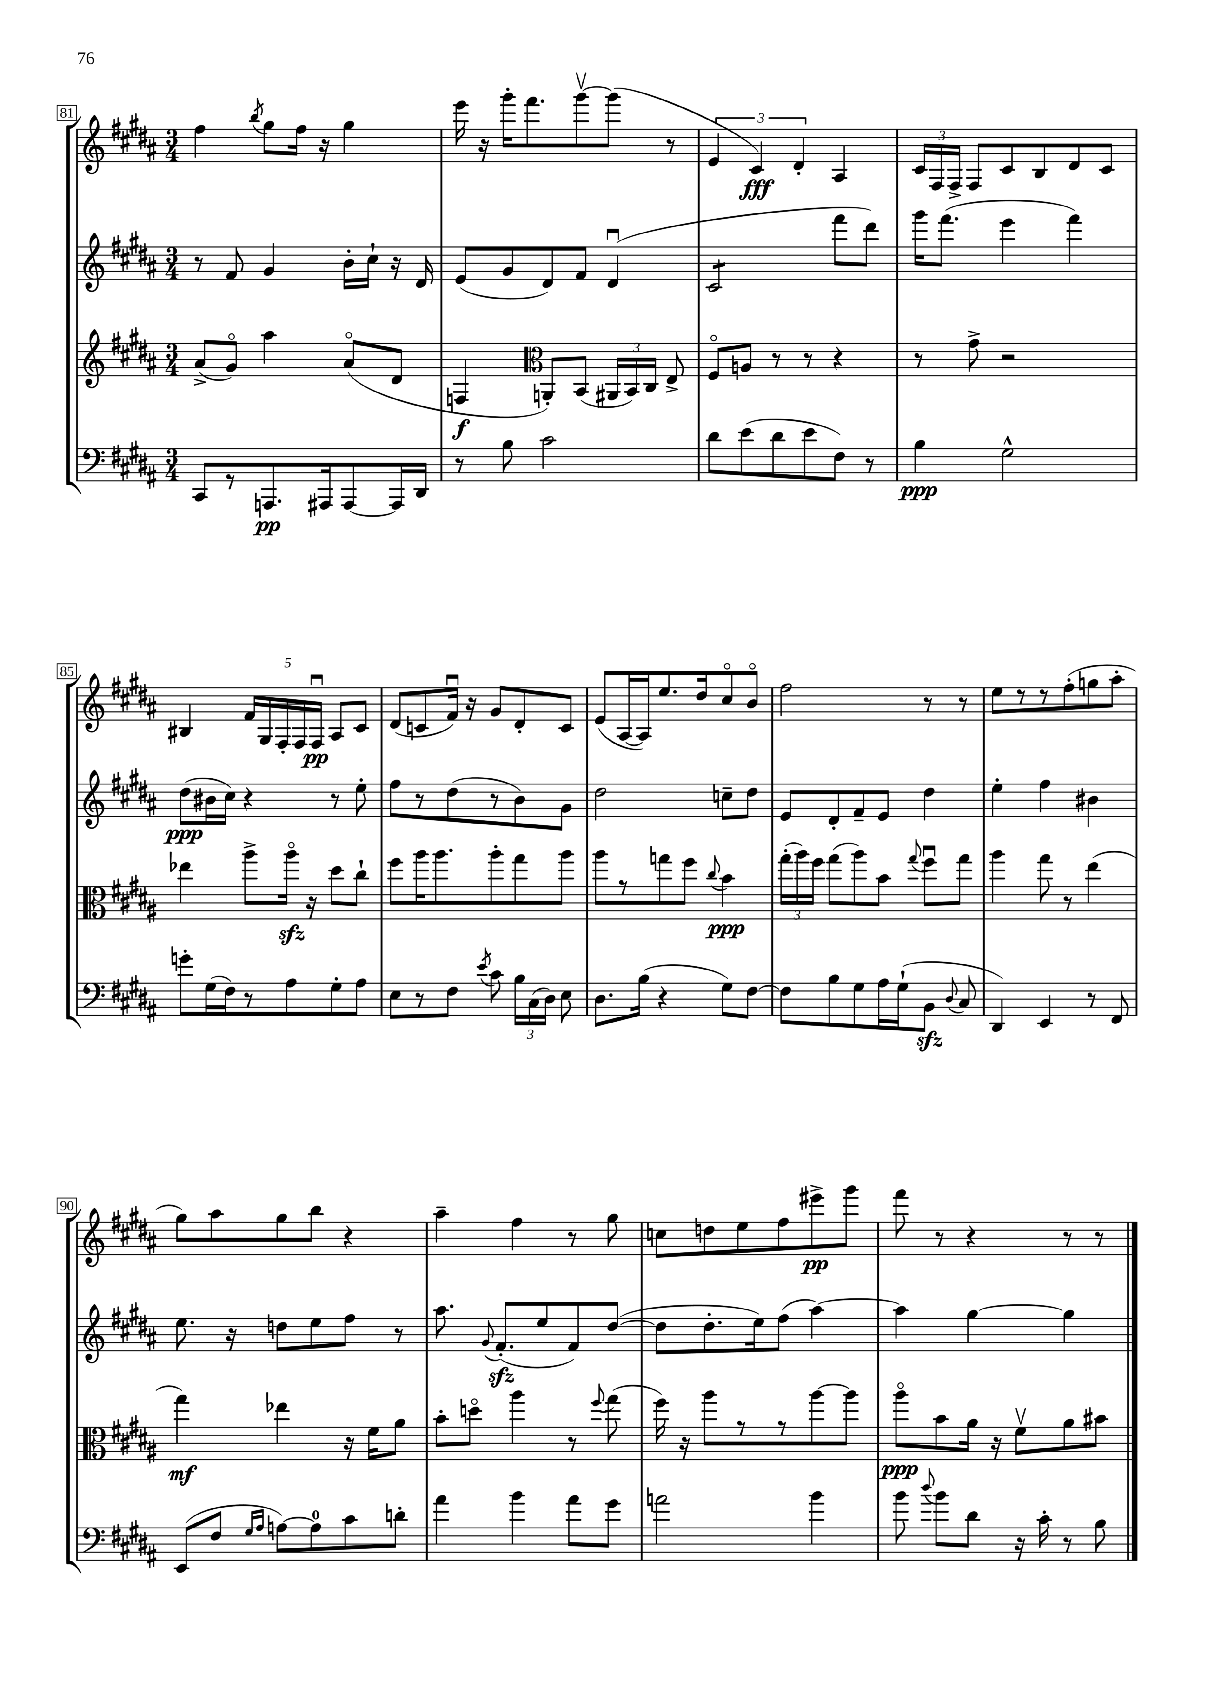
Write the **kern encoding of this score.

**kern	**dynam	**kern	**dynam	**kern	**dynam	**kern	**dynam
*part4	*part4	*part3	*part3	*part2	*part2	*part1	*part1
*staff4	*staff4	*staff3	*staff3	*staff2	*staff2	*staff1	*staff1
*clefF4	*	*clefG2	*	*clefG2	*	*clefG2	*
*k[f#c#g#d#a#]	*	*k[f#c#g#d#a#]	*	*k[f#c#g#d#a#]	*	*k[f#c#g#d#a#]	*
*M3/4	*	*M3/4	*	*M3/4	*	*M3/4	*
=81	=81	=81	=81	=81	=81	=81	=81
8CC#/L	.	(8a#^/L	.	8r	.	4ff#\	.
8r	.	8g#/J)	.	8f#/	.	.	.
.	.	.	.	.	.	8qbb/	.
8.AAAn/	pp	4aa#\	.	4g#/	.	8gg#\L	.
.	.	.	.	.	.	16ff#\Jk	.
16AAA#X/k	.	.	.	.	.	16r	.
[8AAA#/	.	(8a#/L	.	16b'\LL	.	4gg#\	.
.	.	.	.	16cc#`\JJ	.	.	.
16AAA#/L]	.	8d#/J	.	16r	.	.	.
16DD#/JJ	.	.	.	16d#/	.	.	.
=82	=82	=82	=82	=82	=82	=82	=82
8r	.	4Fn/	f	(8e/L	.	16eee\	.
.	.	.	.	.	.	16r	.
8B\	.	.	.	8g#/	.	16ggg#'\KL	.
.	.	.	.	.	.	8.fff#\	.
*	*	*clefC3	*	*	*	*	*
2c#\	.	8AAn'/L)	.	8d#/)	.	.	.
.	.	(8BB/J	.	8f#/J	.	[8ggg#v\	.
.	.	24AA#X/LL	.	(4d#u/	.	(8ggg#\J]	.
.	.	24BB/)	.	.	.	.	.
.	.	24C#/JJ	.	.	.	.	.
.	.	8E^/	.	.	.	8r	.
=83	=83	=83	=83	=83	=83	=83	=83
*	*	*	*	*tremolo	*	*	*
8d#\L	.	8F#/L	.	8c#/L	.	6e/	.
(8e\	.	8An/J	.	8c#/	.	.	.
.	.	.	.	.	.	6c#/)	fff
8d#\	.	8r	.	8c#/	.	.	.
.	.	.	.	.	.	6d#'/	.
8e\	.	8r	.	8c#/J	.	.	.
*	*	*	*	*Xtremolo	*	*	*
8F#\J)	.	4r	.	8fff#\L	.	4A#/	.
8r	.	.	.	8ddd#\J)	.	.	.
=84	=84	=84	=84	=84	=84	=84	=84
4B\	ppp	8r	.	16ggg#\KL	.	24c#/LL	.
.	.	.	.	.	.	24F#/	.
.	.	.	.	(8.fff#\J	.	.	.
.	.	.	.	.	.	24F#^/JJ	.
.	.	8g#^\	.	.	.	8F#/L	.
2G#^^\	.	2r	.	4eee\	.	8c#/	.
.	.	.	.	.	.	8B/	.
.	.	.	.	4fff#\)	.	8d#/	.
.	.	.	.	.	.	8c#/J	.
!!LO:LB:g=z
=85	=85	=85	=85	=85	=85	=85	=85
8gn'\L	.	4ee-X\	.	(8dd#\L	ppp	4B#X/	.
(16G#\L	.	.	.	16b#X\L	.	.	.
16F#\J)	.	.	.	16cc#\JJ)	.	.	.
8r	.	8aa#^\L	.	4r	.	20f#/LL	.
.	.	.	.	.	.	20G#/	.
.	.	.	.	.	.	20F#'/	.
8A#\	.	16aa#zz\Jk	.	.	.	.	.
.	.	.	.	.	.	20F#/	.
.	.	16r	.	.	.	.	.
.	.	.	.	.	.	20F#u/JJ	pp
8G#'\	.	8dd#\L	.	8r	.	8A#/L	.
8A#\J	.	8cc#`\J	.	8ee'\	.	8c#/J	.
=86	=86	=86	=86	=86	=86	=86	=86
8E\L	.	8ff#\L	.	8ff#\L	.	(8d#/L	.
8r	.	16aa#\K	.	8r	.	8cn/	.
.	.	8.aa#\	.	.	.	.	.
8F#\J	.	.	.	(8dd#\	.	16f#u/Jk)	.
.	.	.	.	.	.	16r	.
8qe/	.	.	.	.	.	.	.
8c#\	.	8aa#'\	.	8r	.	8g#/L	.
24B\LL	.	8gg#\	.	8b\)	.	8d#'/	.
(24C#\	.	.	.	.	.	.	.
24D#\JJ)	.	.	.	.	.	.	.
8E\	.	8aa#\J	.	8g#\J	.	8c/J	.
=87	=87	=87	=87	=87	=87	=87	=87
8.D#\L	.	8aa#\L	.	2dd#\	.	(8e/L	.
.	.	8r	.	.	.	[16A#/L	.
(16B\Jk	.	.	.	.	.	16A#/J])	.
4r	.	8ggn\	.	.	.	8.ee/	.
.	.	8ff#\J	.	.	.	.	.
.	.	.	.	.	.	16dd#/k	.
.	.	8qqcc#/	.	.	.	.	.
8G#\L)	.	4b\	ppp	8ccn~\L	.	8cc#/	.
[8F#\J	.	.	.	8dd#\J	.	8b/J	.
=88	=88	=88	=88	=88	=88	=88	=88
8F#\L]	.	(24gg#'\LL	.	8e/L	.	2ff#\	.
.	.	24aa#\)	.	.	.	.	.
.	.	24ff#\JJ	.	.	.	.	.
8B\	.	(8gg#\L	.	8d#'/	.	.	.
8G#\	.	8aa#\)	.	8f#~/	.	.	.
16A#\L	.	8b\J	.	8e/J	.	.	.
(16G#`\J	.	.	.	.	.	.	.
.	.	8qqgg#/	.	.	.	.	.
8BBzz\J	.	8ff#u\L	.	4dd#\	.	8r	.
8qqD#/	.	.	.	.	.	.	.
8C#/	.	8gg#\J	.	.	.	8r	.
=89	=89	=89	=89	=89	=89	=89	=89
4DD#/)	.	4aa#\	.	4ee'\	.	8ee\L	.
.	.	.	.	.	.	8r	.
4EE/	.	8gg#\	.	4ff#\	.	8r	.
.	.	8r	.	.	.	(8ff#'\	.
8r	.	(4ee\	.	4b#X\	.	8ggn\	.
8FF#/	.	.	.	.	.	8aa#'\J	.
!!LO:LB:g=z
=90	=90	=90	=90	=90	=90	=90	=90
(8EE/L	.	4gg#\)	mf	8.ee\	.	8gg#\L)	.
8F#/J	.	.	.	.	.	8aa#\	.
.	.	.	.	16r	.	.	.
16qqG#/LL	.	.	.	.	.	.	.
16qqA#/JJ	.	.	.	.	.	.	.
[8An\L)	.	4ee-X\	.	8ddn\L	.	8gg#\	.
8A\]	.	.	.	8ee\	.	8bb\J	.
8c#\	.	16r	.	8ff#\J	.	4r	.
.	.	16f#\KL	.	.	.	.	.
8dn'\J	.	8a#\J	.	8r	.	.	.
=91	=91	=91	=91	=91	=91	=91	=91
4a#\	.	8b'\L	.	8.aa#\	.	4aa#~\	.
.	.	8ddn\J	.	.	.	.	.
.	.	.	.	8qqg#/	.	.	.
.	.	.	.	(8.f#zz'/L	.	.	.
4b\	.	4aa#\	.	.	.	4ff#\	.
.	.	.	.	8ee/	.	.	.
8a#\L	.	8r	.	8f#/)	.	8r	.
.	.	8qqff#/	.	.	.	.	.
8g#\J	.	(8gg#\	.	([8dd#/J	.	8gg#\	.
=92	=92	=92	=92	=92	=92	=92	=92
2an\	.	16ff#\)	.	8dd#\L]	.	8ccn\L	.
.	.	16r	.	.	.	.	.
.	.	8aa#\L	.	8.dd#'\	.	8ddn\	.
.	.	8r	.	.	.	8ee\	.
.	.	.	.	16ee\k)	.	.	.
.	.	8r	.	(8ff#\J	.	8ff#\	.
4b\	.	[8aa#\	.	[4aa#\)	.	8eee#X^\	pp
.	.	8aa#\J]	.	.	.	8ggg#\J	.
=93	=93	=93	=93	=93	=93	=93	=93
8b\	.	8aa#\L	ppp	4aa#\]	.	8fff#\	.
8qqdd#/	.	.	.	.	.	.	.
8b\L	.	8b\	.	.	.	8r	.
8d#\J	.	16a#\Jk	.	[4gg#\	.	4r	.
.	.	16r	.	.	.	.	.
16r	.	8f#v\L	.	.	.	.	.
16c#'\	.	.	.	.	.	.	.
8r	.	8a#\	.	4gg#\]	.	8r	.
8B\	.	8b#X\J	.	.	.	8r	.
==	==	==	==	==	==	==	==
*-	*-	*-	*-	*-	*-	*-	*-
